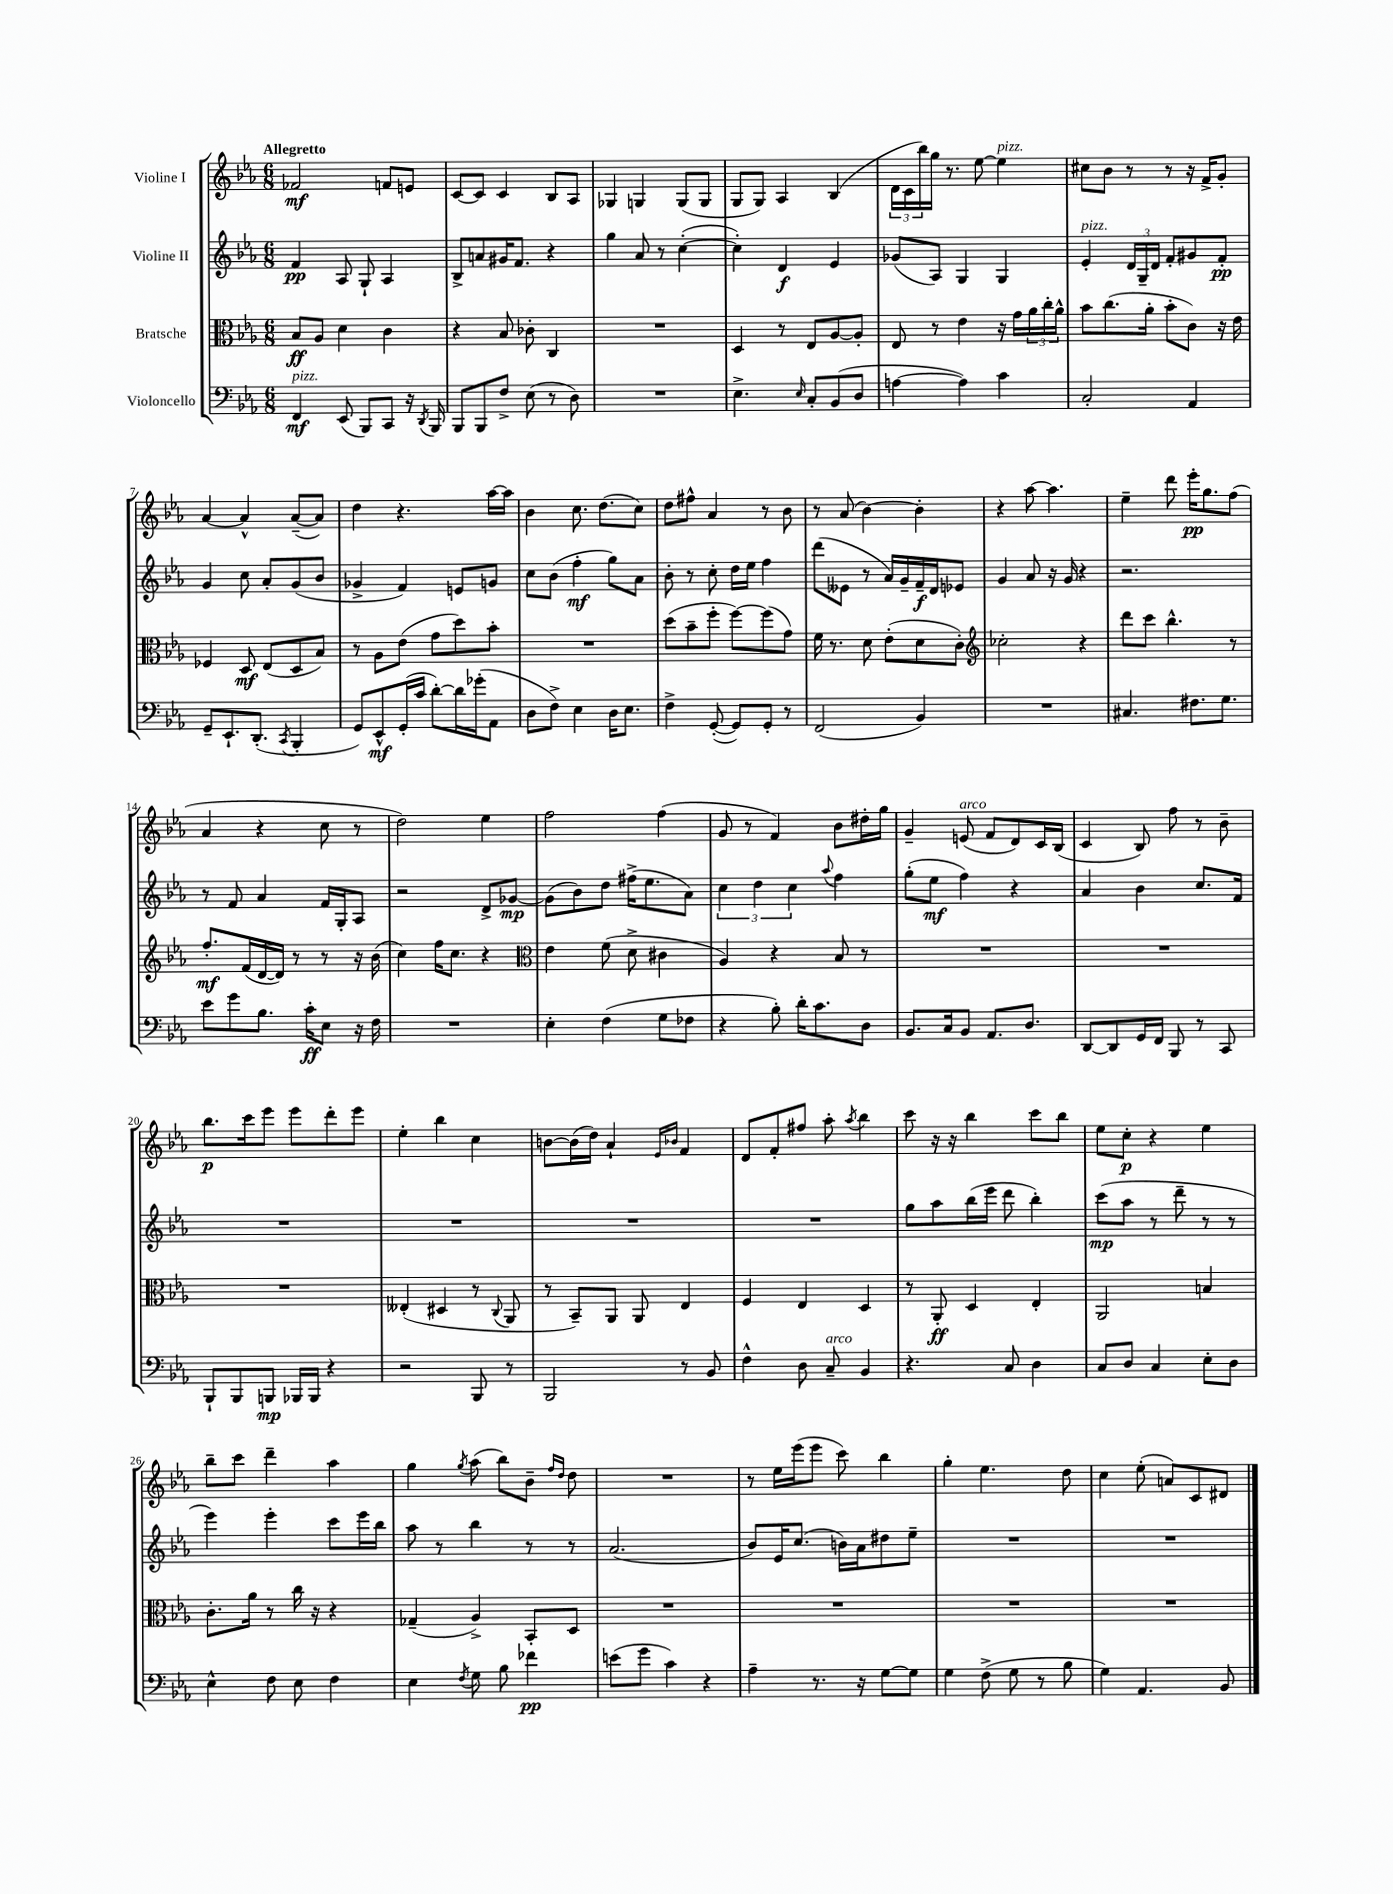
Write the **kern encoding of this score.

**kern	**dynam	**kern	**dynam	**kern	**dynam	**kern	**dynam
*part4	*part4	*part3	*part3	*part2	*part2	*part1	*part1
*staff4	*staff4	*staff3	*staff3	*staff2	*staff2	*staff1	*staff1
*I"Violoncello	*	*I"Bratsche	*	*I"Violine II	*	*I"Violine I	*
*clefF4	*	*clefC3	*	*clefG2	*	*clefG2	*
*k[b-e-a-]	*	*k[b-e-a-]	*	*k[b-e-a-]	*	*k[b-e-a-]	*
*M6/8	*	*M6/8	*	*M6/8	*	*M6/8	*
=1	=1	=1	=1	=1	=1	=1	=1
!	!	!	!	!	!	!LO:TX:a:B:t=Allegretto	!
!LO:TX:a:i:t=pizz.	!	!	!	!	!	!	!
4FF/	mf	8B-/L	ff	4f/	pp	2f-X/	mf
.	.	8A-/J	.	.	.	.	.
(8EE-/	.	4d\	.	8A-/	.	.	.
8BBB-/L)	.	.	.	8G`/	.	.	.
8CC/J	.	4c\	.	4A-/	.	8fn/L	.
16r	.	.	.	.	.	8en/J	.
8qDD/	.	.	.	.	.	.	.
16BBB-/	.	.	.	.	.	.	.
=2	=2	=2	=2	=2	=2	=2	=2
8BBB-/L	.	4r	.	8B-^/L	.	[8c/L	.
8BBB-/	.	.	.	8an/	.	8c/J]	.
8F^/J	.	8B-/	.	16g#X/K	.	4c/	.
.	.	.	.	8.f/J	.	.	.
(8E-\	.	8c-X'\	.	.	.	.	.
8r	.	4C/	.	4r	.	8B-/L	.
8D\)	.	.	.	.	.	8A-/J	.
=3	=3	=3	=3	=3	=3	=3	=3
2.r	.	2.r	.	4gg\	.	4G-X/	.
.	.	.	.	8a-/	.	4Gn/	.
.	.	.	.	8r	.	.	.
.	.	.	.	([4cc'\	.	(8G/L	.
.	.	.	.	.	.	8G/J	.
=4	=4	=4	=4	=4	=4	=4	=4
4.E-^\	.	4D/	.	4cc'\])	.	8G/L	.
.	.	.	.	.	.	8G/J)	.
.	.	8r	.	4d/	f	4A-/	.
16qqE-/	.	.	.	.	.	.	.
8C'/L	.	8E-/L	.	.	.	.	.
(8BB-/	.	[8A-/	.	4e-/	.	(4B-/	.
8D/J	.	8A-'/J]	.	.	.	.	.
=5	=5	=5	=5	=5	=5	=5	=5
[4An\	.	8E-/	.	(8g-X/L	.	24d\LL	.
.	.	.	.	.	.	24c\	.
.	.	.	.	.	.	24bb-\)	.
.	.	8r	.	8A-/J)	.	16gg\JJ	.
.	.	.	.	.	.	8.r	.
4A\])	.	4e-\	.	4G/	.	.	.
.	.	.	.	.	.	[8ee-\	.
!	!	!	!	!	!	!LO:TX:a:i:t=pizz.	!
4c\	.	16r	.	4G/	.	4ee-\]	.
.	.	16g\LL	.	.	.	.	.
.	.	24a-\	.	.	.	.	.
.	.	24cc'\	.	.	.	.	.
.	.	24a-^^\JJ	.	.	.	.	.
=6	=6	=6	=6	=6	=6	=6	=6
!	!	!	!	!LO:TX:a:i:t=pizz.	!	!	!
2C'/	.	8b-\L	.	4e-'/	.	8cc#X\L	.
.	.	(8.cc\	.	.	.	8b-\J	.
.	.	.	.	24d/LL	.	8r	.
.	.	.	.	24G~/	.	.	.
.	.	16a-'\Jk	.	.	.	.	.
.	.	.	.	24d/JJ	.	.	.
.	.	8b-'\L	.	8f'/L	.	8r	.
4AA-/	.	8c\J)	.	8g#X/	.	16r	.
.	.	.	.	.	.	16f^/KL	.
.	.	16r	.	8f'/J	pp	8g'/J	.
.	.	16e-\	.	.	.	.	.
!!LO:LB:g=z
=7	=7	=7	=7	=7	=7	=7	=7
8GG~/L	.	4F-X/	.	4g/	.	[4a-/	.
8.EE-`/	.	.	.	.	.	.	.
.	.	8D/	mf	8cc\	.	4a-^^/]	.
(8.DD'/J	.	.	.	.	.	.	.
.	.	(8E-/L	.	8a-'/L	.	.	.
8qCC/	.	.	.	.	.	.	.
4BBB-'/	.	8D/	.	(8g/	.	([8a-~/L	.
.	.	8B-/J)	.	8b-/J	.	8a-/J])	.
=8	=8	=8	=8	=8	=8	=8	=8
8GG/L)	.	8r	.	4g-X^/	.	4dd\	.
8EE-^^/	mf	8A-\L	.	.	.	.	.
(16GG'/L	.	(8e-\J	.	4f/)	.	4.r	.
16c/JJ	.	.	.	.	.	.	.
[8d'\L)	.	8g\L	.	.	.	.	.
16d\L]	.	8dd\)	.	8en/L	.	.	.
(16g-X'\J	.	.	.	.	.	.	.
8AA-\J	.	8b-'\J	.	8gn/J	.	[16aa-\LL	.
.	.	.	.	.	.	16aa-\JJ]	.
=9	=9	=9	=9	=9	=9	=9	=9
8D\L	.	2.r	.	8cc\L	.	4b-\	.
8F^\J)	.	.	.	(8b-\J	.	.	.
4E-\	.	.	.	4ff'\	mf	8.cc\	.
.	.	.	.	.	.	(8.dd\L	.
16D\KL	.	.	.	8gg\L)	.	.	.
8.E-\J	.	.	.	.	.	.	.
.	.	.	.	8a-\J	.	8cc\J)	.
=10	=10	=10	=10	=10	=10	=10	=10
4F^\	.	(8dd\L	.	8b-'\	.	8dd\L	.
.	.	8b-~\	.	8r	.	8ff#X^^\J	.
([8GG'/	.	8ff'\J	.	8cc'\	.	4a-/	.
8GG/L])	.	[8ff\L)	.	16dd\LL	.	.	.
.	.	.	.	16ee-\JJ	.	.	.
8GG'/J	.	(8ff\]	.	4ff\	.	8r	.
8r	.	8g\J)	.	.	.	8b-\	.
=11	=11	=11	=11	=11	=11	=11	=11
(2FF/	.	16f\	.	(8ddd\L	.	8r	.
.	.	8.r	.	.	.	.	.
.	.	.	.	8e--X\J	.	(8a-/	.
.	.	8d\	.	8r	.	[4b-\)	.
.	.	(8e-'\L	.	16a-/LL)	.	.	.
.	.	.	.	16g~/	.	.	.
4BB-/)	.	8d\	.	16f~/	f	4b-'\]	.
.	.	.	.	16d/J	.	.	.
.	.	8c'\J)	.	8e-X/J	.	.	.
=12	=12	=12	=12	=12	=12	=12	=12
*	*	*clefG2	*	*	*	*	*
2.r	.	2cc-X'\	.	4g/	.	4r	.
.	.	.	.	8a-/	.	[8aa-\	.
.	.	.	.	16r	.	4.aa-\]	.
.	.	.	.	16g/	.	.	.
.	.	4r	.	4r	.	.	.
=13	=13	=13	=13	=13	=13	=13	=13
4.C#X/	.	8ddd\L	.	2.r	.	4ee-~\	.
.	.	8ccc\J	.	.	.	.	.
.	.	4.bb-^^\	.	.	.	8ddd\	.
8.F#X\L	.	.	.	.	.	16eee-'\KL	pp
.	.	.	.	.	.	8.gg\	.
8.G\J	.	.	.	.	.	.	.
.	.	8r	.	.	.	(8ff\J	.
!!LO:LB:g=z
=14	=14	=14	=14	=14	=14	=14	=14
8e-\L	.	8.ff'/L	mf	8r	.	4a-/	.
8g\	.	.	.	8f/	.	.	.
.	.	(16f/L	.	.	.	.	.
8.B-\J	.	[16d/	.	4a-/	.	4r	.
.	.	16d/JJ])	.	.	.	.	.
.	.	8r	.	.	.	.	.
16c'\KL	ff	.	.	.	.	.	.
8E-\J	.	8r	.	16f/LL	.	8cc\	.
.	.	.	.	16G'/J	.	.	.
16r	.	16r	.	8A-/J	.	8r	.
16F\	.	(16b-\	.	.	.	.	.
=15	=15	=15	=15	=15	=15	=15	=15
2.r	.	4cc\)	.	2r	.	2dd\)	.
.	.	16ff\KL	.	.	.	.	.
.	.	8.cc\J	.	.	.	.	.
.	.	4r	.	8d^/L	.	4ee-\	.
.	.	.	.	[8g-X/J	mp	.	.
=16	=16	=16	=16	=16	=16	=16	=16
*	*	*clefC3	*	*	*	*	*
4E-'\	.	4e-\	.	(8g-\L]	.	2ff\	.
.	.	.	.	8b-\)	.	.	.
(4F\	.	(8f\	.	8dd\J	.	.	.
.	.	8d^\	.	(16ff#X^\KL	.	.	.
.	.	.	.	8.ee-\	.	.	.
8G\L	.	4c#X\	.	.	.	(4ff\	.
8F-X\J	.	.	.	8a-\J)	.	.	.
=17	=17	=17	=17	=17	=17	=17	=17
4r	.	4A-/)	.	6cc\	.	8g/	.
.	.	.	.	.	.	8r	.
.	.	.	.	6dd\	.	.	.
8B-'\)	.	4r	.	.	.	4f/)	.
.	.	.	.	6cc\	.	.	.
16d'\KL	.	.	.	.	.	.	.
8.c\	.	.	.	.	.	.	.
.	.	.	.	8qqaa-/	.	.	.
.	.	8B-/	.	4ff\	.	8b-\L	.
8D\J	.	8r	.	.	.	16dd#X'\L	.
.	.	.	.	.	.	16gg\JJ	.
=18	=18	=18	=18	=18	=18	=18	=18
8.BB-/L	.	2.r	.	(8gg'\L	.	4g~/	.
.	.	.	.	8ee-\J	mf	.	.
16C/k	.	.	.	.	.	.	.
!	!	!	!	!	!	!LO:TX:a:i:t=arco	!
8BB-/J	.	.	.	4ff\)	.	(8en/	.
8.AA-/L	.	.	.	.	.	8f/L	.
.	.	.	.	4r	.	8d/)	.
8.D/J	.	.	.	.	.	.	.
.	.	.	.	.	.	16c/L	.
.	.	.	.	.	.	(16B-/JJ	.
=19	=19	=19	=19	=19	=19	=19	=19
[8DD/L	.	2.r	.	4a-/	.	4c/	.
8DD/]	.	.	.	.	.	.	.
16GG/L	.	.	.	4b-\	.	8B-/)	.
16FF/JJ	.	.	.	.	.	.	.
8BBB-/	.	.	.	.	.	8ff\	.
8r	.	.	.	8.cc/L	.	8r	.
8CC/	.	.	.	.	.	8b-~\	.
.	.	.	.	16f/Jk	.	.	.
!!LO:LB:g=z
=20	=20	=20	=20	=20	=20	=20	=20
8BBB-`/L	.	2.r	.	2.r	.	8.bb-\L	p
8BBB-/	.	.	.	.	.	.	.
.	.	.	.	.	.	16ccc\k	.
8BBBn/J	mp	.	.	.	.	8eee-\J	.
16BBB-X/LL	.	.	.	.	.	8eee-\L	.
16BBB-/JJ	.	.	.	.	.	.	.
4r	.	.	.	.	.	8ddd'\	.
.	.	.	.	.	.	8eee-\J	.
=21	=21	=21	=21	=21	=21	=21	=21
2r	.	(4E--X'/	.	2.r	.	4ee-'\	.
.	.	4D#X/	.	.	.	4bb-\	.
8BBB-/	.	8r	.	.	.	4cc\	.
.	.	8qqC/	.	.	.	.	.
8r	.	8AA-/	.	.	.	.	.
=22	=22	=22	=22	=22	=22	=22	=22
2BBB-/	.	8r	.	2.r	.	[8bn\L	.
.	.	8BB-~/L)	.	.	.	(16b\L]	.
.	.	.	.	.	.	16dd\JJ)	.
.	.	8AA-/J	.	.	.	4a-`/	.
.	.	8AA-/	.	.	.	.	.
.	.	.	.	.	.	16qqe-/LL	.
.	.	.	.	.	.	16qqb-X/JJ	.
8r	.	4E-/	.	.	.	4f/	.
8BB-/	.	.	.	.	.	.	.
=23	=23	=23	=23	=23	=23	=23	=23
4F^^\	.	4F/	.	2.r	.	8d/L	.
.	.	.	.	.	.	8f'/	.
8D\	.	4E-/	.	.	.	8ff#X/J	.
!LO:TX:a:i:t=arco	!	!	!	!	!	!	!
8C~/	.	.	.	.	.	8aa-'\	.
.	.	.	.	.	.	8qaa-/	.
4BB-/	.	4D/	.	.	.	4bb-\	.
=24	=24	=24	=24	=24	=24	=24	=24
4.r	.	8r	.	8gg\L	.	8ccc\	.
.	.	8AA-'/	ff	8aa-\	.	16r	.
.	.	.	.	.	.	16r	.
.	.	4D/	.	(16bb-\L	.	4bb-\	.
.	.	.	.	16eee-\JJ	.	.	.
8C/	.	.	.	8ddd\	.	.	.
4D\	.	4E-'/	.	4bb-'\)	.	8ccc\L	.
.	.	.	.	.	.	8bb-\J	.
=25	=25	=25	=25	=25	=25	=25	=25
8C/L	.	2AA-/	.	(8ccc\L	mp	8ee-\L	.
8D/J	.	.	.	8aa-\J	.	8cc'\J	p
4C/	.	.	.	8r	.	4r	.
.	.	.	.	8ddd~\	.	.	.
8E-'\L	.	4Bn/	.	8r	.	4ee-\	.
8D\J	.	.	.	8r	.	.	.
!!LO:LB:g=z
=26	=26	=26	=26	=26	=26	=26	=26
4E-^^\	.	8.c'\L	.	4eee-\)	.	8bb-~\L	.
.	.	.	.	.	.	8ccc\J	.
.	.	16a-\Jk	.	.	.	.	.
8F\	.	8r	.	4eee-'\	.	4ddd~\	.
8E-\	.	16cc\	.	.	.	.	.
.	.	16r	.	.	.	.	.
4F\	.	4r	.	8ccc\L	.	4aa-\	.
.	.	.	.	16eee-\L	.	.	.
.	.	.	.	16bb-\JJ	.	.	.
=27	=27	=27	=27	=27	=27	=27	=27
4E-\	.	(4G-X~/	.	8aa-\	.	4gg\	.
.	.	.	.	8r	.	.	.
8qF/	.	.	.	.	.	8qgg/	.
8G\	.	4A-^/)	.	4bb-\	.	(8aa-\	.
8B-\	.	.	.	.	.	8bb-\L)	.
4f-X\	pp	8BB-'/L	.	8r	.	8b-~\J	.
.	.	.	.	.	.	16qqff/LL	.
.	.	.	.	.	.	16qqdd/JJ	.
.	.	8D/J	.	8r	.	8dd\	.
=28	=28	=28	=28	=28	=28	=28	=28
(8en\L	.	2.r	.	(2.a-/	.	2.r	.
8g\J	.	.	.	.	.	.	.
4c\)	.	.	.	.	.	.	.
4r	.	.	.	.	.	.	.
=29	=29	=29	=29	=29	=29	=29	=29
4A-~\	.	2.r	.	8b-/L)	.	8r	.
.	.	.	.	16e-/K	.	16ee-\LL	.
.	.	.	.	(8.cc/J	.	(16eee-\J	.
8.r	.	.	.	.	.	8eee-\J	.
.	.	.	.	16bn\LL)	.	8ccc\)	.
16r	.	.	.	16a-\J	.	.	.
[8G\L	.	.	.	8dd#X\	.	4bb-\	.
8G\J]	.	.	.	8ee-~\J	.	.	.
=30	=30	=30	=30	=30	=30	=30	=30
4G\	.	2.r	.	2.r	.	4gg'\	.
(8F^\	.	.	.	.	.	4.ee-\	.
8G\	.	.	.	.	.	.	.
8r	.	.	.	.	.	.	.
8B-\	.	.	.	.	.	8dd\	.
=31	=31	=31	=31	=31	=31	=31	=31
4G\)	.	2.r	.	2.r	.	4cc\	.
4.AA-/	.	.	.	.	.	(8ee-'\	.
.	.	.	.	.	.	8an/L)	.
.	.	.	.	.	.	8c/	.
8BB-/	.	.	.	.	.	8d#X/J	.
==	==	==	==	==	==	==	==
*-	*-	*-	*-	*-	*-	*-	*-
